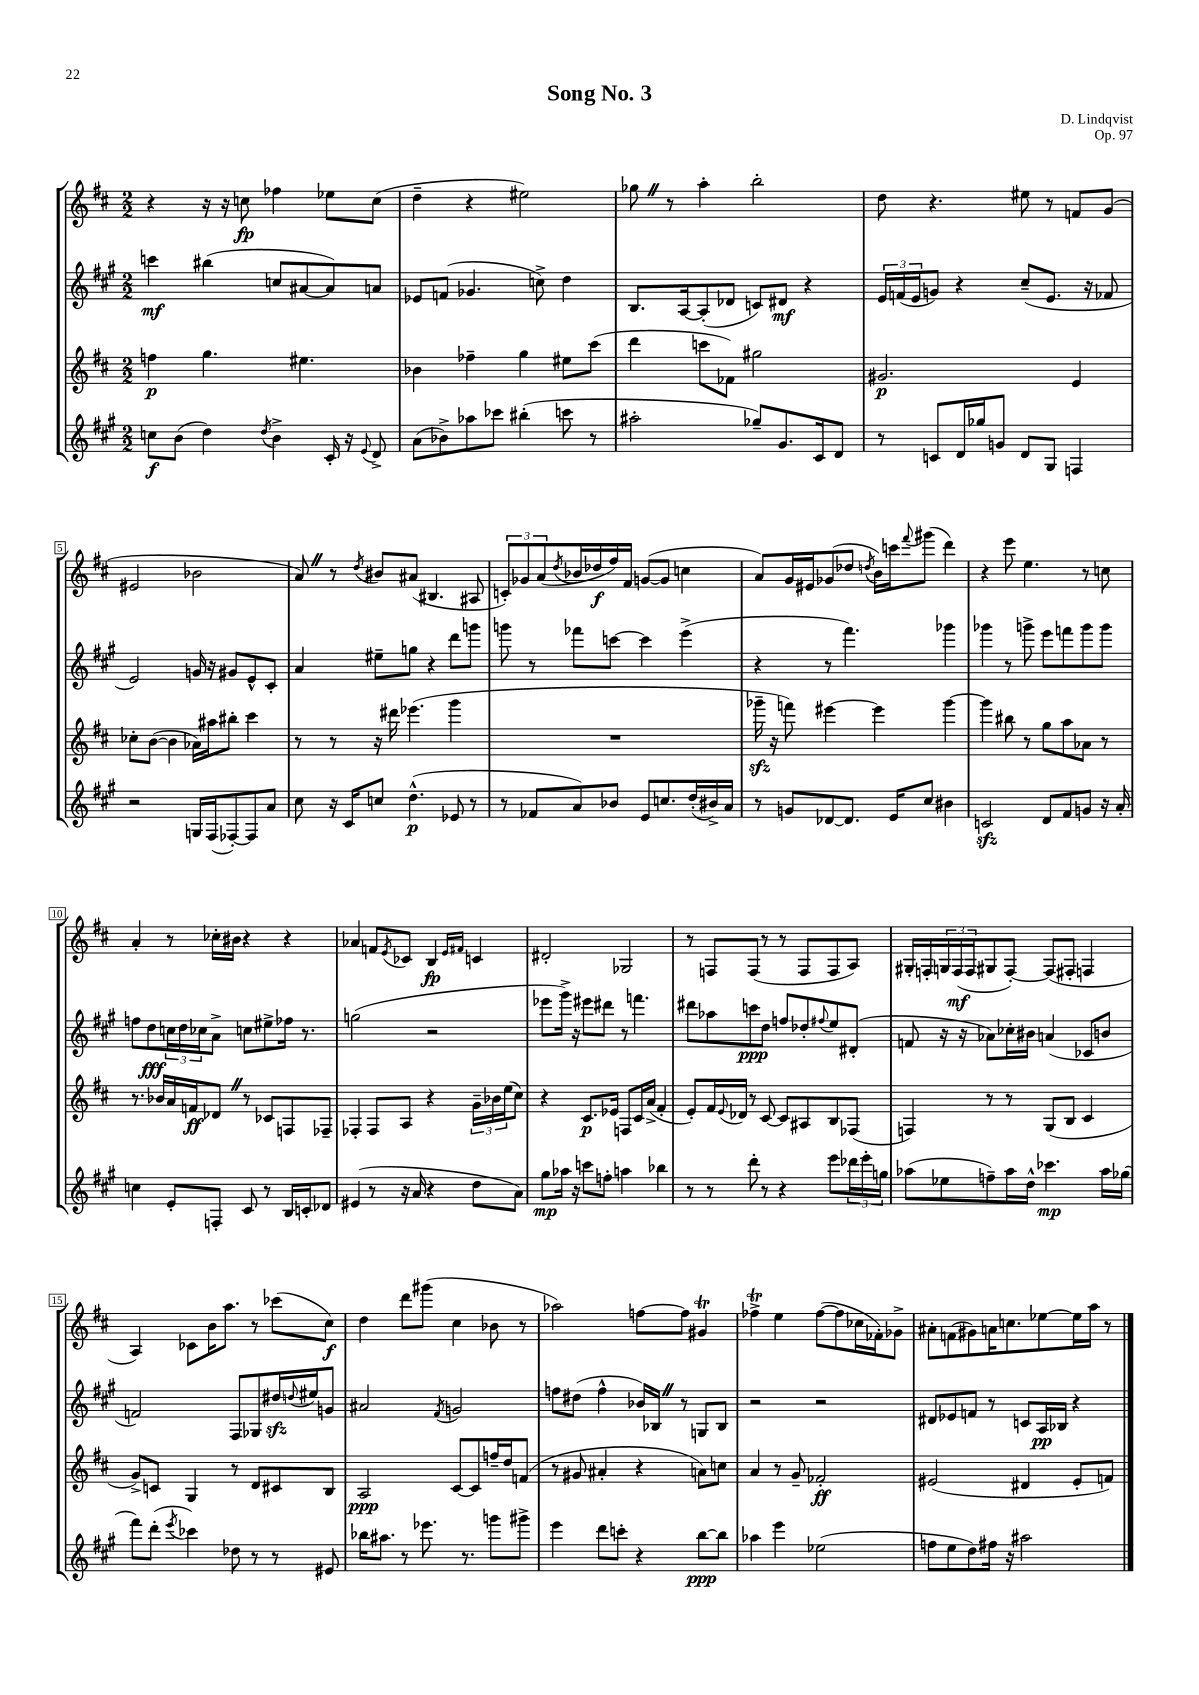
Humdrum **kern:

**kern	**kern	**kern	**kern
*staff4	*staff3	*staff2	*staff1
*clefG2	*clefG2	*clefG2	*clefG2
*k[f#c#g#]	*k[f#c#]	*k[f#c#g#]	*k[f#c#]
*M2/2	*M2/2	*M2/2	*M2/2
8cc\L	4ff\	4ccc\	4r
(8b\J	.	.	.
4dd\)	4.gg\	(4bb#\	16r
.	.	.	16r
.	.	.	8cc\
8qdd/	.	.	.
4b^\	.	8cc/L	4ff-\
.	4.ee#\	[8a#/	.
16c#'/	.	8a#/])	8ee-\L
16r	.	.	.
8qqe/	.	.	.
8d^/	.	8a/J	(8cc\J
=	=	=	=
(8a\L	4b-\	8e-/L	4dd~\
8b-^\)	.	(8f/J	.
8aa-\	4ff-~\	4.g-/	4r
8ccc-\J	.	.	.
(4bb#'\	4gg\	.	2ee#\)
.	.	8cc^\)	.
8ccc\	8ee#\L	4dd\	.
8r	(8ccc#\J	.	.
=	=	=	=
2aa#'\	4ddd\	8.B/L	8gg-\
.	.	.	8r
.	.	[16A/k	.
.	8ccc\L	(8A'/]	4aa'\
.	8f-\J)	8d-/J	.
8gg-~/L)	2gg#\	8c/L)	2bb'\
8.g#/	.	8d#/J	.
.	.	4r	.
16c#/k	.	.	.
8d/J	.	.	.
=	=	=	=
8r	2.g#/	24e/LL	8dd\
.	.	(24f/	.
.	.	24e/J	.
8c/L	.	8g/J)	4.r
16d/L	.	4r	.
16gg-/J	.	.	.
8g/J	.	.	.
8d/L	.	(8cc#~/L	8ee#\
8G#/J	.	8.e/J	8r
4F/	4e/	.	8f/L
.	.	16r	.
.	.	8f-/	(8g/J
=	=	=	=
2r	8cc-'\L	2e/)	2e#/
.	([8b\J	.	.
.	4b\]	.	.
16G/LL	16a-\LL)	16g/	2b-\
(16F#/J	16aa#\J	16r	.
[8F-'/)	8bb#'\J	8g#/L	.
8F-/]	4ccc#\	8e^^/	.
8a/J	.	8c#'/J	.
=	=	=	=
8cc#\	8r	4a/	8a/)
16r	8r	.	8r
16c#/LK	.	.	.
.	.	.	8qdd/
8cc/J	16r	8ee#~\L	8b#/L
.	16ddd#\	.	.
(4.dd^^\	(4.eee-\	8gg\J	(8a#/J
.	.	4r	4.B#/
8e-/	4ggg\	8ddd\L	.
8r	.	8ggg\J	8A#/
=	=	=	=
8r	1r	8ggg\	12c'/L)
.	.	.	12g-/
8f-/L	.	8r	.
.	.	.	(12a/
.	.	.	8qdd/
8a/)	.	8fff-\L	16b-/L
.	.	.	16dd-/
8b-/J	.	[8ccc\J	16ff#/)
.	.	.	16f#/JJ
8e/L	.	4ccc\]	([8g/L
8.cc/	.	.	8g/]J
.	.	(4eee^\	4cc\
(16dd'/L	.	.	.
16b#^/)	.	.	.
16a/JJ	.	.	.
=	=	=	=
8r	16ggg-~\	4r	8a/L)
.	16r	.	.
8g/L	8fff\)	.	16g/L
.	.	.	16e#/J
[8d-/	[4eee#\	8r	(8g-/
8.d-/]J	.	4.fff#\)	8dd-/J
.	.	.	8qdd/
.	4eee#\]	.	16b\LL)
16e/LK	.	.	16ccc\J
.	.	.	8qqfff#/
8cc#/J	.	.	(8ggg#\J
4b#\	[4ggg-\	4ggg-\	4ddd\)
=	=	=	=
2c/	4ggg-\]	4ggg-\	4r
.	8bb#\	8r	8eee\
.	8r	8ggg^\	4.ee\
8d/L	8gg\L	8eee\L	.
8f#/	8aa\	8fff\	.
8g/J	8a-\J	8ggg\	8r
16r	8r	8ggg\J	8cc\
16a'/	.	.	.
=	=	=	=
4cc\	8.r	8ff\L	4a'/
.	.	8dd\	.
.	16b-/LL	.	.
8e'/L	16a/	24cc\L	8r
.	.	24dd\	.
.	16f/J	.	.
.	.	24cc-\J	.
8F'/J	8d-/J	8a^\J	16cc-'\LL
.	.	.	16b#\JJ
8c#/	8r	8cc\L	4r
8r	8c-/L	8ee#^\	.
16B/LL	8F/	16ff-\Jk	4r
16c'/J	.	8.r	.
8d-/J	8F-~/J	.	.
=	=	=	=
(4e#/	4F-'/	(2gg\	4a-/
8r	8F-/L	.	8f/L
.	.	.	8qe/
16r	8A/J	.	8c-/J
16a/	.	.	.
4r	4r	2r	4B/
.	.	.	16qqe/LL
.	.	.	16qqf#/JJ
8dd\L	24g~\LL	.	4c/
.	24b-\	.	.
.	(24ee\J	.	.
8a\J)	8cc#\J)	.	.
=	=	=	=
8gg#\L	4r	8eee-\L	2d#'/
16aa-\Jk	.	16ggg#^\Jk)	.
16r	.	16r	.
8ccc\L	8.c#/L	8eee#\L	.
8ff'\J	.	8ddd#\J	.
.	16e-/Jk	.	.
4aa\	8F/L	8r	2G-/
.	16c#/L	4.fff\	.
.	(16a^/JJ	.	.
4bb-\	4f#'/	.	.
=	=	=	=
8r	8e'/L)	8ddd#\L	8r
8r	16f#/L	8aa-\	8F/L
.	8qqe/	.	.
.	16d-/JJ	.	.
8ddd'\	8r	8ccc\	(8F/J
8r	[8c#/	8dd\J	8r
4r	8c#/]L	8ff/L	8r
.	8A#/	8dd-'/	8F/L
.	.	8qqff#/	.
8eee\L	8B/	8ee/	8F/
24ddd-\L	(8F-/J	(8d#'/J	8A/J)
24eee'\	.	.	.
24gg\JJ	.	.	.
=	=	=	=
(8aa-\L	4F/)	8f/	16G#'/LL
.	.	.	16F'/
8ee-\	.	16r	24G/
.	.	.	(24F/
.	.	16r	.
.	.	.	24F/J
8ff~\)	8r	8a-\L)	8G#/
16aa-\L	8r	16cc-'\L	[8F'/J)
16dd^^\JJ	.	16b#\JJ	.
4.ccc-\	(8G/L	(4a/	(8F/]L
.	8B/J	.	8F#'/J
.	4c#/	8c-/L	4F/
16aa-\LL	.	8b/J	.
(16gg-\JJ	.	.	.
=	=	=	=
8fff#\L)	8g^/L)	2f/)	4A/)
(8ddd'\J	8c/J	.	.
8qeee/	.	.	.
4ccc-\)	4G/	.	8c-\L
.	.	.	16b\K
.	.	.	8.aa\J
8dd-\	8r	8F#/L	.
8r	8d/L	8G-/	8r
8r	8c#/	16dd#/L	(8ccc-\L
.	.	8qqdd/	.
.	.	16ee#/J	.
8e#/	8B/J	8g/J	8cc#\J)
=	=	=	=
16bb-\LK	2A/	2a#/	4dd\
8.aa#\J	.	.	.
8r	.	.	8ddd\L
8.eee-\	.	.	(8ggg#\J
.	.	8qf#/	.
.	[8c#/L	2g/	4cc#\
8.r	.	.	.
.	8c#/]	.	.
8ggg\L	16ff~/L	.	8b-\
.	16dd/J	.	.
8ggg#^\J	(8f/J	.	8r
=	=	=	=
4eee\	8r	8ff\L	2aa-\)
.	8g#/	(8dd#\J	.
8ddd\L	4a#'/	4ff^^\	.
8ccc'\J	.	.	.
4r	4r	16b-/LL)	[8ff\L
.	.	16B-/JJ	.
.	.	8r	8ff\]J
[8bb\L	8a\L)	8G/L	4g#/
8bb\]J	8cc\J	8B-/J	.
=	=	=	=
4aa-\	4a/	2r	4ff-^\
4eee\	8r	.	4ee\
.	8g~/	.	.
(2ee-\	2f-'/	2r	([8ff-\L
.	.	.	8ff-\]
.	.	.	16cc-\L
.	.	.	16f-'\J)
.	.	.	8g-^\J
=	=	=	=
8ff\L	(2e#/	8d#/L	8a#'\L
8ee\	.	8e-/	(8f\
8dd\)	.	8f/J	8g#\)
16ff#\Jk	.	8r	16a\K
16r	.	.	8.cc\
2aa#\	4d#/	8c/L	.
.	.	16A/L	[8ee-\
.	.	16B-/JJ	.
.	8e#'/L	4r	16ee-\]L
.	.	.	16aa\JJ
.	8f/J)	.	8r
==	==	==	==
*-	*-	*-	*-
